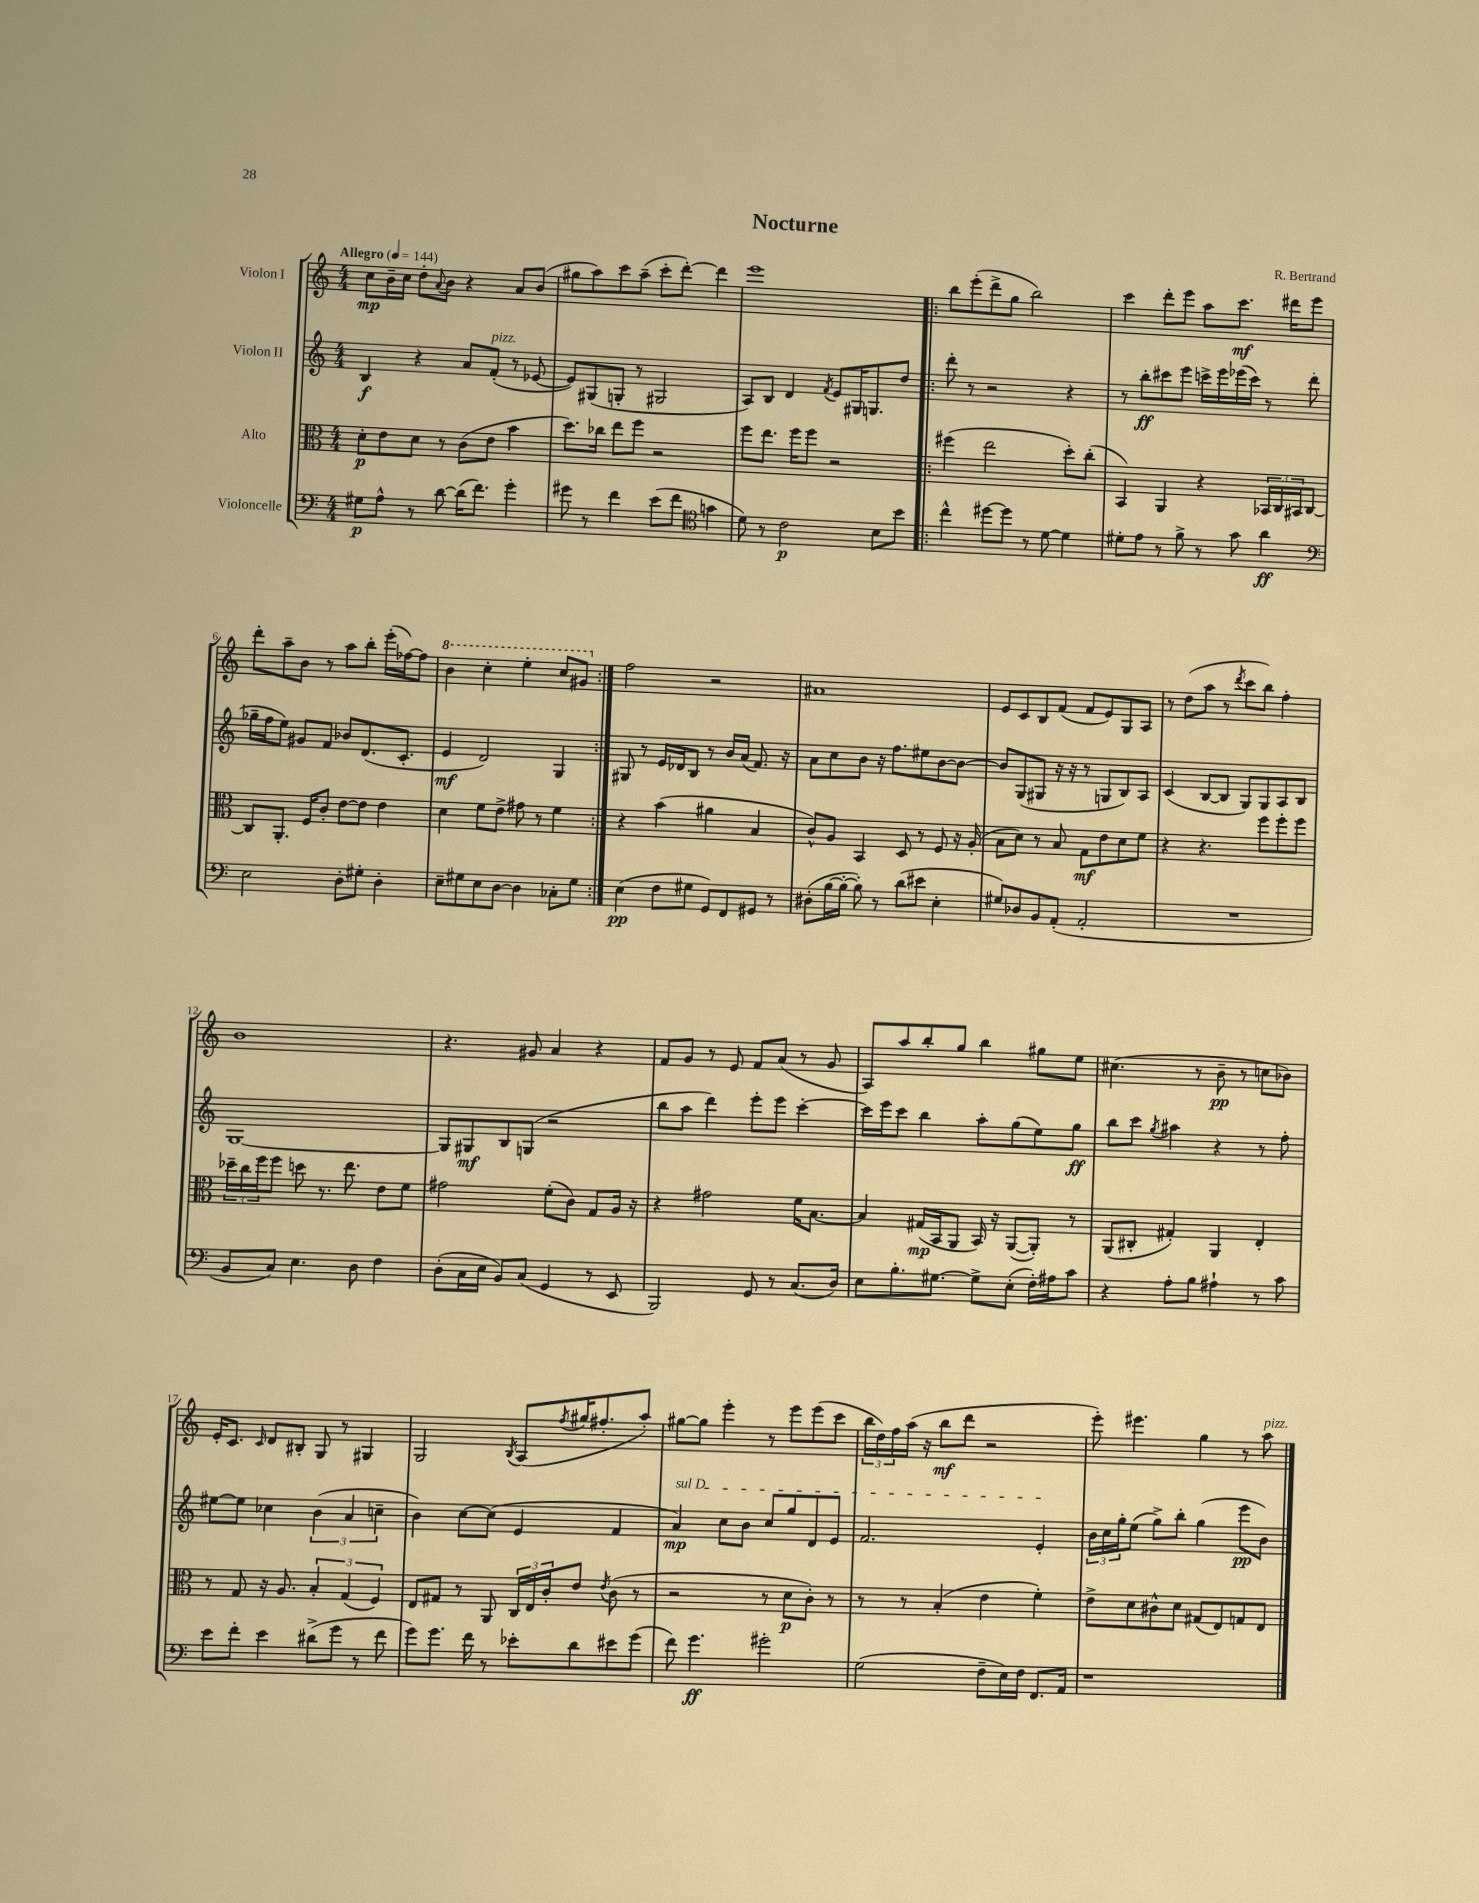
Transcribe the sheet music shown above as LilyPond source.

\header { title = "Nocturne" composer = "R. Bertrand" }
<<
\new StaffGroup <<
\new Staff = "s0" \with { instrumentName = "Violon I" } {
    \clef treble \key c \major \numericTimeSignature \time 4/4 \tempo "Allegro" 4 = 144
    c''8\mp b'16-- c''16 d''8-. \appoggiatura { a'8 } b'8 r4 a'8 b'8( |
    gis''8 a''8) c'''8 a''8--( c'''8-. d'''8~-.) d'''4 |
    e'''1 |
    \repeat volta 2 { b''8 e'''8-.( d'''8-> g''8 b''2) |
    c'''4 d'''8-. e'''8 a''8 c'''8.\mf dis'''16 e'''8 |
    d'''8-. a''8-- b'8 r8 a''8 b''8-. e'''16-.( fes''16~) fes''8 |
    \ottava #1 b''4 c'''4-. e'''4-. c'''8 gis''8 \ottava #0 | }
    f''2 r2 |
    ais'1 |
    e'8 c'8 b8 f'8( f'8 e'8) g8 a8 |
    r8 d''8( a''8 r8 \acciaccatura { d'''8 } c'''8 b''8) f''4-. |
    b'1 |
    r4. gis'8 a'4 r4 |
    f'8 g'8 r8 e'8 f'8 a'8( r8 g'8 |
    a8) a''8 b''8-. g''8 b''4 gis''8 e''8 |
    cis''4.( r8 b'8--\pp r8 c''8 bes'8) |
    e'16-. c'8. \grace { c'16 } d'8 bis8-. g8 r8 gis4 |
    g2 \acciaccatura { b8 } a8( \acciaccatura { f''8 } gis''16 fis''8.-. a''8-.) |
    gis''8~ gis''8 e'''4-. r8 e'''8 e'''8( c'''8 |
    \tuplet 3/2 { b''16 d''16) f''16 } a''16( r16 b''8\mf d'''8 r2 |
    e'''8-.) eis'''4. g''4 r8 a''8^\markup { \italic "pizz." } \bar "|." |
}
\new Staff = "s1" \with { instrumentName = "Violon II" } {
    \clef treble \key c \major \numericTimeSignature \time 4/4
    b4\f r4 a'8 f'8-.^\markup { \italic "pizz." }( r8 ees'8~ |
    ees'8) gis8( g8-. r8 gis2 |
    a8) b8 d'4 \acciaccatura { f'8 } e'8 gis16 g8. d''8 |
    \repeat volta 2 { d'''8-. r8 r2 r4 |
    r8 b''8-.\ff cis'''8 e'''8 c'''16-> e'''16 ees'''16( c'''16) r8 d'''8( |
    ges''16-- f''16 e''8) gis'8 f'8 bes'8 d'8.( c'8.-. |
    e'4\mf d'2) g4 | }
    gis8 r8 e'16 des'16 b8 r8 b'16 a'16( f'8.) r16 |
    a'8 c''8 b'8 r16 f''8. eis''8 b'8~ b'8~ |
    b'8 g8( gis8 r16 r16 r8 g8 b8) a8 |
    c'4( b8~ b8 g8) g8 a8 b8 |
    g1~ |
    g8 gis8\mf b8 g8( r2 |
    b''8 a''8 d'''4) e'''8-. e'''8 c'''4~-. |
    c'''16 e'''16 c'''8 b''4 a''8-. g''8( e''8) g''8\ff |
    b''8 c'''8 \acciaccatura { g''8 } ais''4 r4 r8 f''8-. |
    eis''8~ eis''8 ces''4 \tuplet 3/2 { b'4( a'4 c''4-- } |
    b'4) c''8~ c''8( e'4 f'4 |
    \once \override TextSpanner.bound-details.left.text = \markup { \italic "sul D" } a'4\mp\startTextSpan) c''8 b'8 c''8 g''8 d'8 e'8 |
    f'2. e'4-.\stopTextSpan |
    \tuplet 3/2 { b'16 c''16 g''16-. } e''8( g''8->) b''8-. g''4( e'''8\pp b'8) \bar "|." |
}
\new Staff = "s2" \with { instrumentName = "Alto" } {
    \clef alto \key c \major \numericTimeSignature \time 4/4
    d'8-.\p e'8 d'8 r8 c'8( e'8 b'4 |
    d''8.) ces''16 e''8 f''8 r2 |
    f''8 e''8. f''16 f''8 r2 |
    \repeat volta 2 { fis''4( e''2 d''8-.) c''8-.( |
    b,4) a,4 r4 \tuplet 3/2 { bes,16 c16 bis,16 } c8~ |
    c8 a,8.-. f16 c'8-. e'8~ e'8 e'4 |
    d'4 f'8 e'8-> gis'8 r8 f'4 | }
    r4 b'4( ais'4 b4 |
    c'8-^) a8 b,4 d8 r8 f8 r16 a16-.( |
    b8 d'8) r8 b8 g8\mf e'8 d'8 f'8 |
    r4 r4. f''8 f''8-. f''8 |
    \tuplet 3/2 { des''16-- c''16 f''16 } f''8 d''8 r8. e''8. e'8 f'8 |
    gis'2 f'8-.( c'8) g8 a16 r16 |
    r4 gis'2 f'16 b8.~ |
    b4 gis16\mp( b,16 a,8 b,16) r16 a,8~( a,8-.) r8 |
    a,8( cis8-. gis4-.) a,4 e4-. |
    r8 g8 r16 a8. \tuplet 3/2 { b4-. g4( f4) } |
    e8 gis8 r8 a,8 \tuplet 3/2 { c16 e16 c'16-. } e'8 \acciaccatura { e'8 } c'8( r8 |
    r2 r8 d'8\p c'8-.) r8 |
    r8 r8 b4-.( e'4 f'4-.) |
    e'8-> d'8 cis'8-^ d'8 gis8( e8) g8 e8 \bar "|." |
}
\new Staff = "s3" \with { instrumentName = "Violoncelle" } {
    \clef bass \key c \major \numericTimeSignature \time 4/4
    gis8\p a8-^ r8 d'8~ d'16( f'8.) g'4-. |
    gis'8 r8 f'4 e'8( f'8 \clef tenor g'4 |
    d'8) r8 c'2\p b8 b'8 |
    \repeat volta 2 { c''4-^ dis''8~ dis''8 r8 d'8~ d'4 |
    dis'8-. e'8 r8 f'8-> r8 g'8 a'4\ff |
    \clef bass e2 d8-. gis8-. d4-. |
    e8-- gis8 e8 d8~ d4 ces8-. gis8 | }
    e4\pp( f8 gis8 g,8) f,8 gis,8 r8 |
    dis8-.( b16~ b16~-. b8-.) r8 d'8( eis'8 e4-. |
    gis8) des8 b,8 a,8-.( a,2-. |
    R1 |
    b,8 c8) e4. d8 f4 |
    d8-.( c16 e16 b,8) c8( g,4 r8 e,8 |
    b,,2) g,8 r8 c8.( d16) |
    e8 b8.-. gis8.~ gis8-> e8-.( f16-.) ais16 c'8 |
    r4 a8-. b8 ais4-! r8 c'8 |
    e'8 f'8-. e'4 dis'8->( g'8 r8 f'8 |
    g'8) g'8. f'16 r8 ees'8-. d'8 eis'8 g'8( |
    f'8) g'4.\ff gis'2-. |
    g2( f8-- e16) f16 f,8. a,16 |
    r1 \bar "|." |
}
>>
>>
